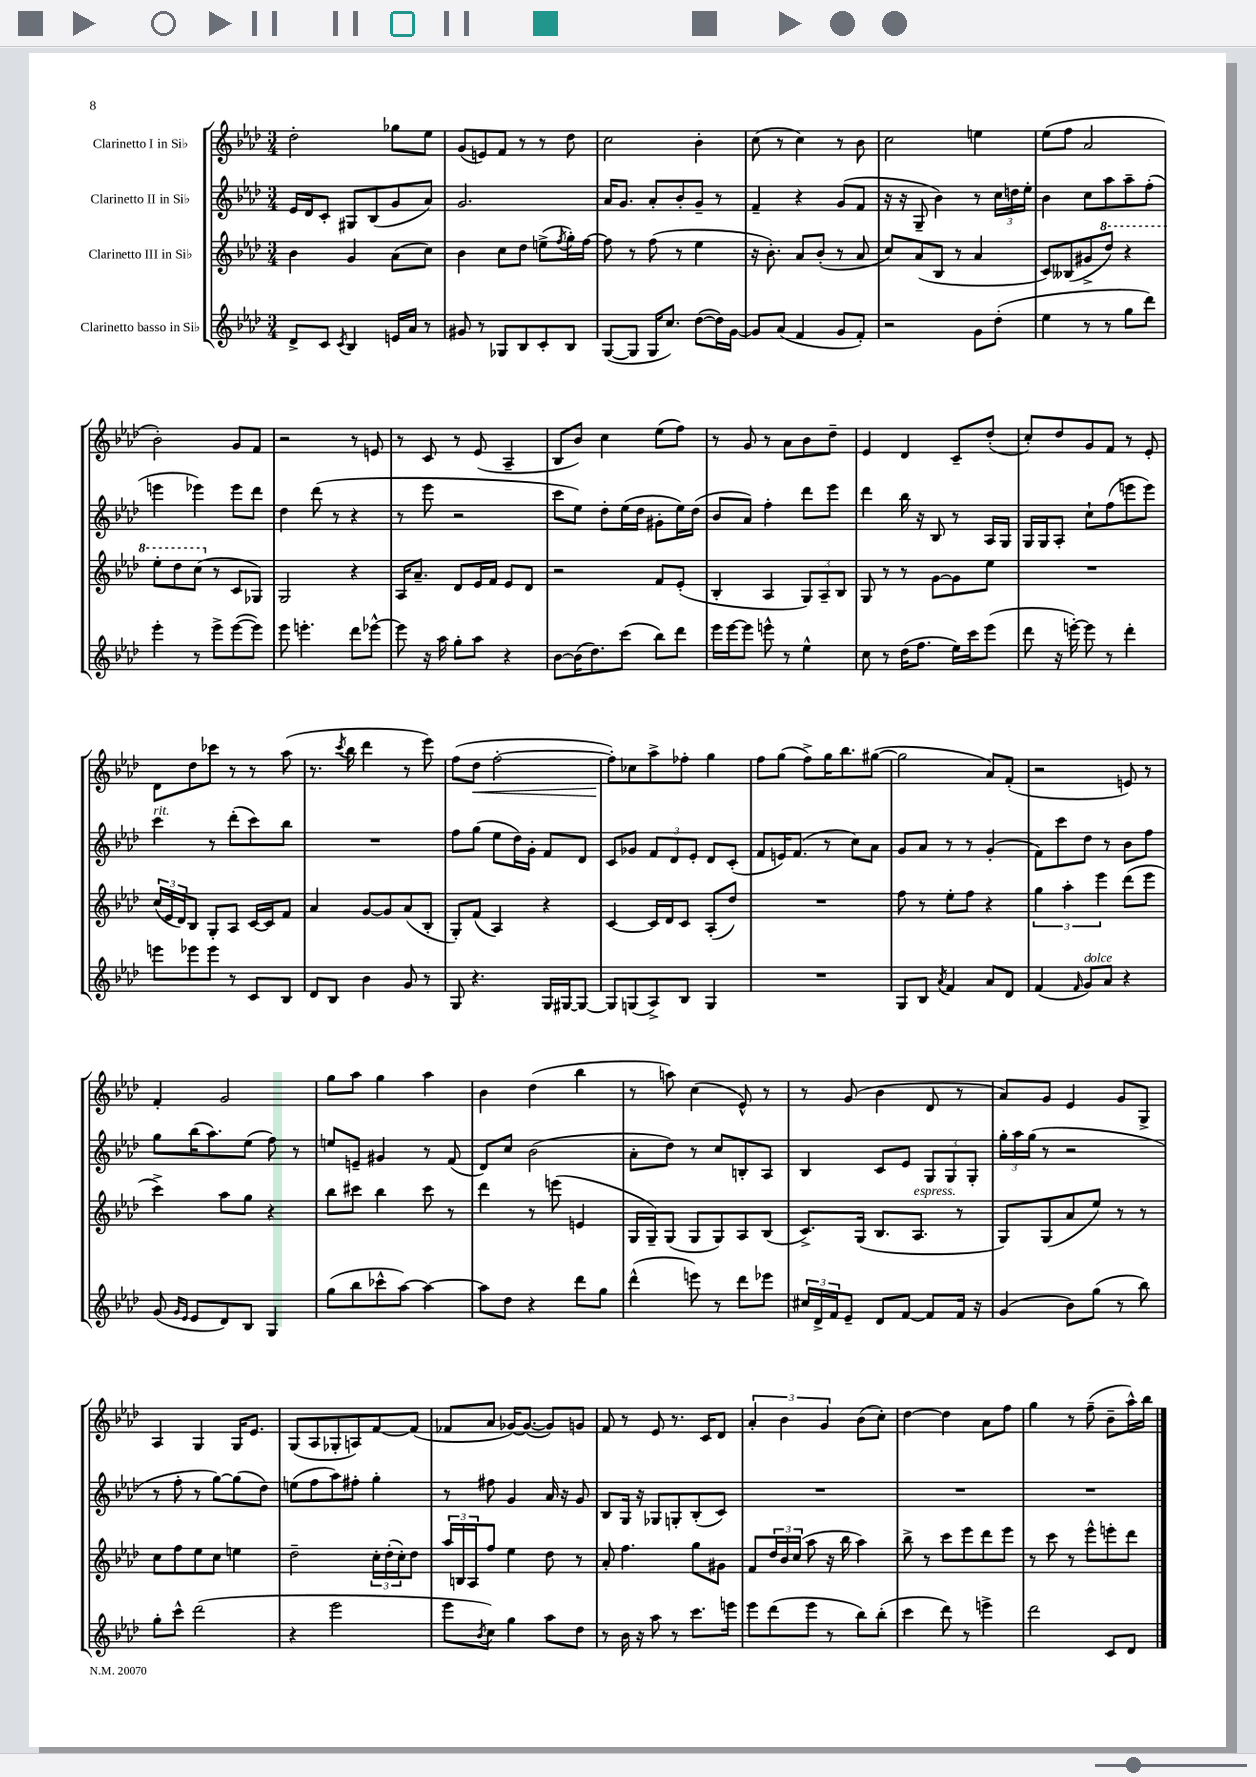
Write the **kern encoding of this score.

**kern	**kern	**kern	**kern	**dynam
*part4	*part3	*part2	*part1	*part1
*staff4	*staff3	*staff2	*staff1	*staff1
*I"Clarinetto basso in Si♭	*I"Clarinetto III in Si♭	*I"Clarinetto II in Si♭	*I"Clarinetto I in Si♭	*
*clefG2	*clefG2	*clefG2	*clefG2	*
*k[b-e-a-d-]	*k[b-e-a-d-]	*k[b-e-a-d-]	*k[b-e-a-d-]	*
*M3/4	*M3/4	*M3/4	*M3/4	*
=1	=1	=1	=1	=1
8d-^/L	4b-\	16e-/LL	2dd-'\	.
.	.	16d-/J	.	.
8c/J	.	8c'/J	.	.
8qc/	.	.	.	.
4B-/	4g/	8G#X/L	.	.
.	.	(8B-/	.	.
16en/LL	(8a-\L	8g/	8gg-X\L	.
16a-/JJ	.	.	.	.
8r	8cc\J)	8a-/J)	8ee-\J	.
=2	=2	=2	=2	=2
8g#X/	4b-\	2.g/	(8g/L	.
8r	.	.	8en/)	.
8G-X/L	8cc\L	.	8f/J	.
8B-/	8dd-\J	.	8r	.
8c'/	(8een^\L	.	8r	.
.	8qff/	.	.	.
8B-/J	16gg'\L)	.	8dd-\	.
.	[16ff\JJ	.	.	.
=3	=3	=3	=3	=3
([8G/L	8ff\]	16a-/KL	2cc\	.
.	.	8.g/J	.	.
8G/J]	8r	.	.	.
16G/KL	(8ff\	8a-'/L	.	.
8.cc/J)	.	.	.	.
.	8r	8b-'/	.	.
([8dd-\L	4ee-\	8g~/J	4b-'\	.
16dd-\L])	.	8r	.	.
[16g\JJ	.	.	.	.
=4	=4	=4	=4	=4
8g/L]	16r	4f~/	(8cc\	.
.	8.b-'\)	.	.	.
(8a-/J	.	.	8r	.
4f/	8a-/L	4r	4cc\)	.
.	(8b-'/J	.	.	.
8g/L	8r	(8g/L	8r	.
8f'/J)	8a-/	8f/J	8b-\	.
=5	=5	=5	=5	=5
2r	8cc/L)	16r	2cc\	.
.	.	16r	.	.
.	(8a-/	8G~/	.	.
.	8B-/J	4b-\)	.	.
.	8r	.	.	.
8g\L	4a-/	8r	4een\	.
(8dd-'\J	.	24cc\LL	.	.
.	.	24ddn\	.	.
.	.	24ee-'\JJ	.	.
=6	=6	=6	=6	=6
4ee-\	8c/L)	4b-\	(8ee-\L	.
.	(8B--X/	.	8ff\J	.
8r	8g#X^/	8cc\L	2a-/	.
*	*8va	*	*	*
8r	8ddd-/J)	8aa-\	.	.
8gg\L	4r	8aa-~\	.	.
8ddd-\J)	.	(8ff'\J	.	.
!!LO:LB:g=z
=7	=7	=7	=7	=7
4eee-'\	8eee-'\L	4eeen\	2b-'\)	.
.	8ddd-\	.	.	.
8r	(8ccc\J	4eee-X\)	.	.
*	*X8va	*	*	*
8eee-^\L	8r	.	.	.
([8eee-\	8c/L	8eee-\L	8g/L	.
8eee-\J])	8G-X/J)	8ddd-\J	8f/J	.
=8	=8	=8	=8	=8
8eee-\	2G/	4dd-\	2r	.
4.eeen'\	.	.	.	.
.	.	(8ddd-\	.	.
.	.	8r	.	.
8ddd-\L	4r	4r	8r	.
[8eee-X^^\J	.	.	8en/	.
=9	=9	=9	=9	=9
8eee-\]	16A-/KL	8r	8r	.
.	8.a-~/J	.	.	.
16r	.	8eee-\	8c/	.
16aa-\	.	.	.	.
8gg'\L	8d-/L	2r	8r	.
8aa-\J	16e-/L	.	(8e-/	.
.	16f/JJ	.	.	.
4r	8e-/L	.	4A-~/	.
.	8d-/J	.	.	.
=10	=10	=10	=10	=10
[8b-\L	2r	8ccc\L	8B-/L	.
(16b-\K]	.	8ee-\J)	8b-/J)	.
8.dd-\)	.	.	.	.
.	.	8dd-'\L	4cc\	.
(8ccc\J	.	(16ee-\L	.	.
.	.	16dd-\JJ	.	.
8bb-\L)	8f/L	8g#X'\L	(8ee-\L	.
8ddd-\J	(8e-'/J	16ee-\L)	8ff\J)	.
.	.	(16dd-\JJ	.	.
=11	=11	=11	=11	=11
16eee-\LL	4B-'/	8b-/L	8r	.
[16eee-\J	.	.	.	.
8eee-\J]	.	8a-/J)	8g/	.
8eeen^^\	4A-/	4ff'\	8r	.
8r	.	.	8a-\L	.
4ee-^^\	12G/L)	8ddd-\L	8b-\	.
.	12A-~/	.	.	.
.	.	8eee-\J	8dd-~\J	.
.	12B-/J	.	.	.
=12	=12	=12	=12	=12
8cc\	8G/	4ddd-\	4e-/	.
8r	8r	.	.	.
(16dd-\KL	8r	16bb-\	4d-/	.
8.ff\J	.	16r	.	.
.	[8g\L	8B-/	.	.
16ee-\LL)	8g\]	8r	8c~/L	.
16ccc\J	.	.	.	.
(8eee-\J	8ee-\J	16A-/LL	(8dd-'/J	.
.	.	16G/JJ	.	.
=13	=13	=13	=13	=13
8ddd-\	2.r	16G/LL	8cc'/L)	.
.	.	16G/J	.	.
16r	.	8A-'/J	8dd-/	.
[16eeen'\)	.	.	.	.
8eee\]	.	8cc`\L	8g/	.
8r	.	(8ff\	8f/J	.
4ddd-'\	.	8eeen\	8r	.
.	.	8eee\J)	8e-'/	.
!!LO:LB:g=z
=14	=14	=14	=14	=14
!	!	!LO:TX:a:i:t=rit.	!	!
8eeen\L	(24cc/LL	4ccc\	8d-\L	.
.	24e-/	.	.	.
.	24d-/J)	.	.	.
8eee-X\	8B-/J	.	8dd-\	.
8eee-\J	8G'/L	8r	8ccc-X\J	.
8r	8A-/J	(8ddd-'\L	8r	.
8c/L	[16c/LL	8ccc\)	8r	.
.	16c/J]	.	.	.
8B-/J	8f/J	8bb-\J	(8aa-\	.
=15	=15	=15	=15	=15
8d-/L	4a-/	2.r	8.r	.
8B-/J	.	.	.	.
.	.	.	8qccc/	.
.	.	.	16bb-\	.
4b-\	[8g/L	.	4ddd-\	.
.	8g/]	.	.	.
8g/	(8a-/	.	8r	.
8r	8B-'/J	.	8eee-\)	.
=16	=16	=16	=16	=16
8G/	8G'/L)	8ff\L	(8ff\L	.
!	!	!	!	!LO:HP:b
4.r	(8f/J	(8gg\J	8dd-\J	<
.	4A-/)	8ee-\L	[2ff'\	.
.	.	16dd-\L)	.	.
.	.	16g'\JJ	.	.
16G/LL	4r	8f/L	.	.
[16G#X/J	.	.	.	.
8G#/J_	.	8d-/J	.	.
=17	=17	=17	=17	=17
8G#/L]	[4c/	8c/L	8ff'\L])	.
(8Gn/	.	8g-X/J	8cc-X\	[
8A-^/)	16c/LL]	12f/L	8aa-^\	.
.	16d-/J	.	.	.
.	.	12d-/	.	.
8B-/J	8c/J	.	8ff-X'\J	.
.	.	12e-'/J	.	.
4G/	(8A-'/L	8d-/L	4gg\	.
.	8dd-/J)	(8c'/J	.	.
=18	=18	=18	=18	=18
2.r	2.r	8f/L	8ff\L	.
.	.	16en/K)	(8gg\J	.
.	.	(8.f/J	.	.
.	.	.	8ff^\L)	.
.	.	8r	16gg\K	.
.	.	.	8.bb-\	.
.	.	8cc\L)	.	.
.	.	8a-\J	([8gg#X\J	.
=19	=19	=19	=19	=19
8G/L	8ff\	8g/L	2gg#\]	.
8B-/J	8r	8a-/J	.	.
8qa-/	.	.	.	.
4f/	8ee-'\L	8r	.	.
.	8ff\J	8r	.	.
8a-/L	4r	(4g'/	8a-/L)	.
8d-/J	.	.	(8f'/J	.
=20	=20	=20	=20	=20
(4f/	6gg\	8f\L)	2r	.
.	.	8ccc\	.	.
.	6aa-'\	.	.	.
16qqf/	.	.	.	.
!LO:TX:a:i:t=dolce	!	!	!	!
8g/L)	.	8dd-\J	.	.
.	6eee-\	.	.	.
8a-/J	.	8r	.	.
4r	(8ddd-\L	8b-\L	8en/)	.
.	8eee-\J	8ff\J	8r	.
!!LO:LB:g=z
=21	=21	=21	=21	=21
(8g/	4ccc^\)	8gg\L	4f'/	.
16qqg/LL	.	.	.	.
16qqe-/JJ	.	.	.	.
8e-/L	.	(16bb-\K	.	.
.	.	8.aa-\)	.	.
8d-/)	8aa-\L	.	2g/	.
8B-/J	8gg\J	(8ee-\J	.	.
4G/	4r	8ff\)	.	.
.	.	8r	.	.
=22	=22	=22	=22	=22
(8gg\L	8bb-\L	8een/L	8gg\L	.
8bb-\	8ccc#X\J	8en~/J	8aa-\J	.
8ccc-X^^\	4bb-\	4g#X/	4gg\	.
[8aa-\J)	.	.	.	.
4aa-\_	8ccc#\	8r	4aa-\	.
.	8r	(8f/	.	.
=23	=23	=23	=23	=23
8aa-\L]	4ddd-\	8d-/L)	4b-\	.
8dd-\J	.	8cc/J	.	.
4r	8r	(2b-\	(4dd-\	.
.	(8eeen\	.	.	.
8ddd-\L	4en/	.	4bb-\	.
8gg\J	.	.	.	.
=24	=24	=24	=24	=24
(4ddd-^^\	16G/LL	8a-'\L	8r	.
.	16G~/J)	.	.	.
.	(8G/J	8dd-\J)	8aan\)	.
8eeen\)	8G/L	8r	(4cc\	.
8r	8G/)	8cc/L	.	.
8ddd-\L	8A-/	8Bn'/	8e-^^/)	.
8eee-X\J	(8B-/J	8A-/J	8r	.
=25	=25	=25	=25	=25
24cc#X/LL	8.c^/L)	4B-/	8r	.
24d-^/	.	.	.	.
24f/J	.	.	.	.
8e-~/J	.	.	(8g/	.
.	(16G/Jk	.	.	.
8d-/L	8.B-/L	8c/L	4b-\	.
[8f/J	.	8e-/J	.	.
!	!LO:TX:a:i:t=espress.	!	!	!
.	8.A-/J	.	.	.
8f/L]	.	12G/L	8d-/	.
.	.	12G/	.	.
16f/Jk	8r	.	8r	.
.	.	12G'/J	.	.
16r	.	.	.	.
=26	=26	=26	=26	=26
(4g/	8G/L)	24gg'\LL	8a-/L)	.
.	.	24aa-\	.	.
.	.	(24gg\JJ	.	.
.	(8G/	8r	8g/J	.
8b-\L)	8a-/	2r	4e-/	.
(8gg\J	8ee-/J)	.	.	.
8r	8r	.	8g/L	.
8bb-\)	8r	.	8G^/J	.
!!LO:LB:g=z
=27	=27	=27	=27	=27
8gg'\L	8cc\L	8r	4A-/	.
8ccc^^\J	8ff\	8ff'\	.	.
(2ddd-\	8ee-\	8r	4G/	.
.	8cc\J	[8gg\L)	.	.
.	4een\	(8gg\]	16G/KL	.
.	.	.	8.e-/J	.
.	.	8dd-\J)	.	.
=28	=28	=28	=28	=28
4r	2dd-~\	(8een\L	(8G/L	.
.	.	8ff\	8A-/	.
2eee-\	.	8aa-\)	8G-X'/	.
.	.	8ff#X'\J	8An/)	.
.	24cc'\LL	4gg'\	[8f/	.
.	(24dd-'\	.	.	.
.	24cc'\J)	.	.	.
.	8dd-\J	.	(8f/J]	.
=29	=29	=29	=29	=29
8eee-\L	24aa-/LL	8r	8f-X/L	.
.	24Bn/	.	.	.
.	24A-/J	.	.	.
8qb-/	.	.	.	.
8cc\J)	8ff/J	8ff#X\	8a-/J	.
4gg\	4ee-\	4g/	[16g-X/KL)	.
.	.	.	(8.g-/J_	.
8aa-\L	8dd-\	16a-/	8g-/L])	.
.	.	16r	.	.
8dd-\J	8r	8g/	8gn/J	.
=30	=30	=30	=30	=30
8r	8a-'/	8B-/L	8f/	.
16b-\	4.ff\	16G/Jk	8r	.
16r	.	16r	.	.
8aa-\	.	8G-X/L	8e-/	.
8r	.	8Gn'/	8.r	.
8.ccc\L	8gg\L	(8B-'/	.	.
.	.	.	16c/KL	.
.	8g#X\J	8c/J)	8d-/J	.
16eeen\Jk	.	.	.	.
=31	=31	=31	=31	=31
8eee-\L	8f/L	2.r	6a-'/	.
(8ddd-\	24dd-/L	.	.	.
.	24b-/	.	6b-\	.
.	(24cc/JJ	.	.	.
8eee-\J	8aa-\	.	.	.
.	.	.	6g/	.
8r	16r	.	.	.
.	16bb-\	.	.	.
8bb-\L)	4aa-\)	.	(8b-\L	.
(8bb-'\J	.	.	8cc'\J)	.
=32	=32	=32	=32	=32
4ccc\	8bb-^\	2.r	[4dd-\	.
.	8r	.	.	.
8ddd-\)	8ccc\L	.	4dd-\]	.
8r	8eee-\	.	.	.
4eeen^\	8ddd-\	.	8a-\L	.
.	8eee-\J	.	8ff\J	.
=33	=33	=33	=33	=33
2ddd-\	8r	2.r	4gg\	.
.	8ccc\	.	.	.
.	8r	.	8r	.
.	8eee-^^\L	.	(8ff~\	.
8c/L	8eeen'\	.	8b-~\L	.
8d-/J	8ddd-\J	.	16aa-^^\L)	.
.	.	.	16bb-\JJ	.
==	==	==	==	==
*-	*-	*-	*-	*-
